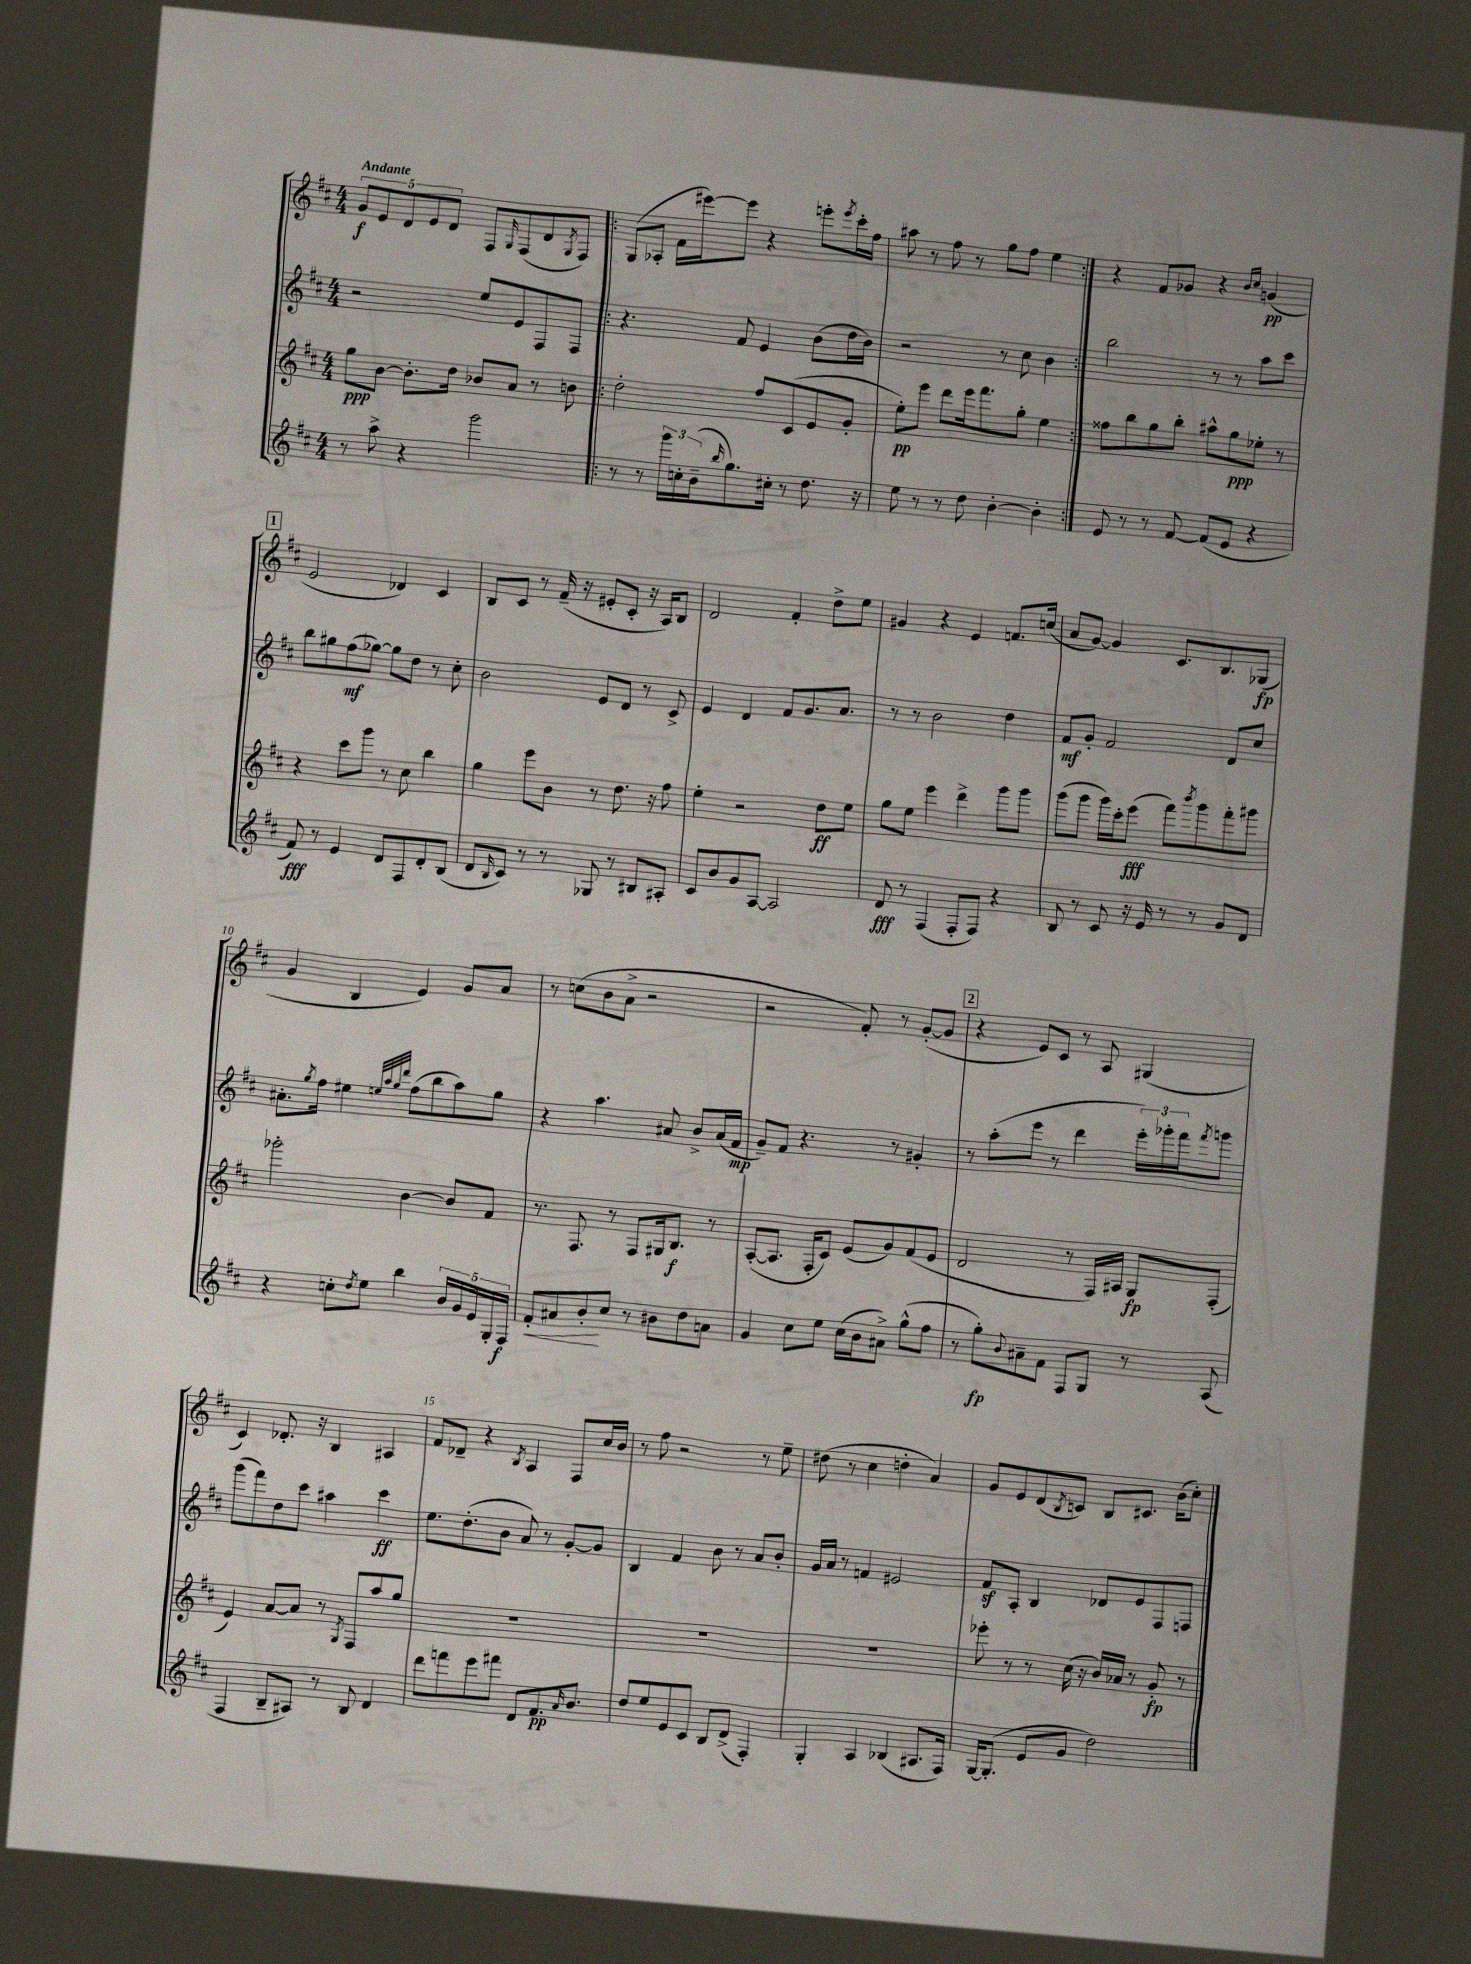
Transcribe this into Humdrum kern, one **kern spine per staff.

**kern	**dynam	**kern	**dynam	**kern	**dynam	**kern	**dynam
*part4	*part4	*part3	*part3	*part2	*part2	*part1	*part1
*staff4	*staff4	*staff3	*staff3	*staff2	*staff2	*staff1	*staff1
*clefG2	*	*clefG2	*	*clefG2	*	*clefG2	*
*k[f#c#]	*	*k[f#c#]	*	*k[f#c#]	*	*k[f#c#]	*
*M4/4	*	*M4/4	*	*M4/4	*	*M4/4	*
=1	=1	=1	=1	=1	=1	=1	=1
!	!	!	!	!	!	!LO:TX:a:B:t=Andante	!
8r	.	8gg\L	ppp	2r	.	10g/L	f
.	.	.	.	.	.	10e/	.
8aa^\	.	[8b\J	.	.	.	.	.
.	.	.	.	.	.	10d/	.
4r	.	8.b'\L]	.	.	.	.	.
.	.	.	.	.	.	10e/	.
.	.	.	.	.	.	10d/J	.
.	.	16dd\Jk	.	.	.	.	.
2ggg\	.	8b-X/L	.	8ee/L	.	8F#/L	.
.	.	.	.	.	.	16qqG/	.
.	.	8a/J	.	8e/	.	(8F#/	.
.	.	8r	.	8F#/	.	8d/	.
.	.	.	.	.	.	8qG/	.
.	.	8bn\	.	8F#/J	.	8F#/J)	.
=2!|:	=2!|:	=2!|:	=2!|:	=2!|:	=2!|:	=2!|:	=2!|:
8r	.	2dd'\	.	4.r	.	(8G/L	.
8r	.	.	.	.	.	8A-X'/J	.
24ggg\LL	.	.	.	.	.	16f#\LL	.
24ccn'\	.	.	.	.	.	.	.
.	.	.	.	.	.	[16eee#X\J)	.
(24b~\J	.	.	.	.	.	.	.
16qqbb/	.	.	.	.	.	.	.
8.gg\)	.	.	.	8f#/	.	8eee#\J]	.
.	.	8ff#/L	.	4e/	.	4r	.
16cc#X'\Jk	.	.	.	.	.	.	.
8r	.	(8c#/	.	.	.	.	.
8.dd\	.	8e/	.	(8b\L	.	8eeen'\L	.
.	.	.	.	.	.	8qeee/	.
.	.	8g'/J	.	16dd\L	.	16ccc#'\L	.
16r	.	.	.	16b\JJ)	.	16ff#\JJ	.
=3	=3	=3	=3	=3	=3	=3	=3
8ee\	.	8ee'\L)	pp	2r	.	8aa#X\	.
8r	.	8eee\J	.	.	.	8r	.
8r	.	8ddd\L	.	.	.	8ff#\	.
8dd\	.	16eee\k	.	.	.	8r	.
.	.	8.fff#\	.	.	.	.	.
[4b'\	.	.	.	8r	.	8gg\L	.
.	.	8gg'\J	.	8cc#\	.	8ff#\J	.
4b'\]	.	4ee\	.	4b\	.	4ee\	.
=4:|!	=4:|!	=4:|!	=4:|!	=4:|!	=4:|!	=4:|!	=4:|!
8e/	.	8ff##X\L	.	2bb\	.	4r	.
8r	.	8bb\	.	.	.	.	.
8r	.	8gg\	.	.	.	8f#/L	.
[8f#/	.	8bb'\J	.	.	.	8g-X/J	.
(8f#/L]	.	8aa#X^^\L	.	8r	.	4r	.
8e/J	.	8gg\	ppp	8r	.	.	.
.	.	.	.	.	.	16qqb/LL	.
.	.	.	.	.	.	16qqcc#/JJ	.
4r	.	8ee-X'\J	.	8aa\L	.	(4gn/	pp
.	.	8r	.	8ccc#\J	.	.	.
!!LO:LB:g=z
!!LO:REH:place=s1:t=1
=5	=5	=5	=5	=5	=5	=5	=5
8f#/)	fff	4r	.	8bb\L	.	2e/	.
8r	.	.	.	8gg#X\	.	.	.
4e/	.	8ccc#\L	.	(8ff#\	mf	.	.
.	.	8ggg\J	.	[8gg-X\J)	.	.	.
8d/L	.	8r	.	8gg-\L]	.	4d-X/)	.
8F#/	.	8cc#\	.	8dd\J	.	.	.
8d'/	.	4bb\	.	8r	.	4c#/	.
(8B/J	.	.	.	8cc#'\	.	.	.
=6	=6	=6	=6	=6	=6	=6	=6
8d/L	.	4gg\	.	2b\	.	8B/L	.
16qqB/	.	.	.	.	.	.	.
8c#/J)	.	.	.	.	.	8c#/J	.
8r	.	8eee\L	.	.	.	8r	.
8r	.	8b\J	.	.	.	(16f#~/	.
.	.	.	.	.	.	16r	.
8G-X/	.	8r	.	8e/L	.	8e#X'/L	.
8r	.	8.dd\	.	8d/J	.	8c#'/J	.
8B#X/L	.	.	.	8r	.	16r	.
.	.	16r	.	.	.	16A/KL)	.
8A#X'/J	.	8ff#\	.	8c#^/	.	8B/J	.
=7	=7	=7	=7	=7	=7	=7	=7
8c#/L	.	4ee'\	.	4e/	.	2d/	.
8b/	.	.	.	.	.	.	.
8g/	.	2r	.	4d/	.	.	.
[8A/J	.	.	.	.	.	.	.
2A/]	.	.	.	8f#/L	.	4f#'/	.
.	.	.	.	8.g/	.	.	.
.	.	8dd\L	ff	.	.	8dd^\L	.
.	.	.	.	8.a/J	.	.	.
.	.	8ee\J	.	.	.	8ee\J	.
=8	=8	=8	=8	=8	=8	=8	=8
8d/	fff	8gg\L	.	8r	.	4g#X/	.
8r	.	8ee\J	.	8r	.	.	.
(4F#/	.	4eee\	.	2b\	.	4r	.
8F#'/L	.	4ddd^\	.	.	.	4e/	.
8F#/J)	.	.	.	.	.	.	.
4r	.	8ggg\L	.	4dd\	.	8.fn/L	.
.	.	8ggg\J	.	.	.	.	.
.	.	.	.	.	.	(16ccn/Jk	.
=9	=9	=9	=9	=9	=9	=9	=9
8B/	.	(8ggg\L	.	8f#/L	mf	8a/L	.
8r	.	8ggg\J	.	8g'/J	.	[8g/J)	.
8c#/	.	16ggg\LL)	.	2f#/	.	4g/]	.
.	.	16ccc#'\J	.	.	.	.	.
16r	.	(8eee\J	fff	.	.	.	.
16e/	.	.	.	.	.	.	.
8r	.	8fff#\L)	.	.	.	8.c#/L	.
.	.	8qbbb/	.	.	.	.	.
8r	.	8ggg\	.	.	.	.	.
.	.	.	.	.	.	8.B/	.
8g/L	.	8fff#'\	.	8d/L	.	.	.
8d/J	.	8ggg#X\J	.	8cc#/J	.	(8G-X/J	fp
!!LO:LB:g=z
=10	=10	=10	=10	=10	=10	=10	=10
4r	.	2ggg-X'\	.	8.a#X'\L	.	4g/	.
.	.	.	.	8qgg/	.	.	.
.	.	.	.	16ff#\Jk	.	.	.
8ccn'\L	.	.	.	4ee#X\	.	4B/	.
8qdd/	.	.	.	.	.	.	.
8ee\J	.	.	.	.	.	.	.
.	.	.	.	32qqeen/LLL	.	.	.
.	.	.	.	32qqaa/	.	.	.
.	.	.	.	32qqgg/	.	.	.
.	.	.	.	32qqddd/JJJ	.	.	.
4bb\	.	[4b\	.	(8ff#\L	.	4e/)	.
.	.	.	.	8bb\	.	.	.
20b/LL	.	8b/L]	.	8aa\)	.	8g/L	.
20g/	.	.	.	.	.	.	.
20e/	.	.	.	.	.	.	.
.	.	8f#/J	.	8gg\J	.	8a/J	.
20G'/	.	.	.	.	.	.	.
20F#/JJ	f	.	.	.	.	.	.
=11	=11	=11	=11	=11	=11	=11	=11
!	!LO:HP:b	!	!	!	!	!	!
8f#'/L	<	8.r	.	4r	.	8r	.
8a#X/	.	.	.	.	.	(8ccn\L	.
.	.	8.F#/	.	.	.	.	.
8b'/	.	.	.	4.aa\	.	8b\	.
8cc#/J	[	8r	.	.	.	8a^\J	.
8r	.	8F#/L	.	.	.	2r	.
8b#X\L	.	16G#X/k	.	8a#X/	.	.	.
.	.	8.B/J	f	.	.	.	.
8dd\	.	.	.	8b^/L	.	.	.
8an\J	.	8r	.	(16a#/L	.	.	.
.	.	.	.	16f#/JJ	mp	.	.
=12	=12	=12	=12	=12	=12	=12	=12
4g/	.	([8A'/L	.	8g~/L)	.	2r	.
.	.	8.A/J]	.	8f#/J	.	.	.
8cc#\L	.	.	.	4.r	.	.	.
.	.	16F#'/KL	.	.	.	.	.
8ee\J	.	8c#/J)	.	.	.	.	.
(16cc#\LL	.	(8e/L	.	.	.	8f#'/)	.
16b\J	.	.	.	.	.	.	.
8a#X^\J)	.	8g/)	.	8r	.	8r	.
(8gg^^\L	.	(8f#/	.	4g#X'/	.	([8g'/L	.
8ff#\J	.	8e/J	.	.	.	8g/J]	.
!!LO:REH:place=s1:t=2
=13	=13	=13	=13	=13	=13	=13	=13
8r	.	2d/	.	8r	.	4r	.
8gg'\L)	fp	.	.	(8aa'\L	.	.	.
8qqb/	.	.	.	.	.	.	.
8a#X~\	.	.	.	8eee\J	.	8e/L)	.
8f#\J	.	.	.	8r	.	8c#/J	.
8F#/L	.	8r	.	4ddd\	.	8r	.
8G/J	.	16F#/LL)	.	.	.	8A/	.
.	.	16A#X/JJ	.	.	.	.	.
8r	.	8G/L	fp	24eee'\LL)	.	(4G#X/	.
.	.	.	.	24ggg-X'\	.	.	.
.	.	.	.	24fff#\J	.	.	.
.	.	.	.	8qfff#/	.	.	.
(8A/	.	(8F#'/J	.	8gggn\J	.	.	.
!!LO:LB:g=z
=14	=14	=14	=14	=14	=14	=14	=14
4F#/	.	4e/)	.	(8ggg\L	.	4c#/)	.
.	.	.	.	8fff#\)	.	.	.
8B~/L	.	[8a/L	.	8dd\	.	8.d-X'/	.
8A#X/J)	.	8a/J]	.	8ccc#\J	.	.	.
.	.	.	.	.	.	16r	.
8r	.	8r	.	4aa#X\	.	4B/	.
.	.	8qG/	.	.	.	.	.
8B/	.	8F#/L	.	.	.	.	.
4d/	.	8aa/	.	4ccc#\	ff	4A#X/	.
.	.	8gg/J	.	.	.	.	.
=15	=15	=15	=15	=15	=15	=15	=15
8ddd\L	.	1r	.	8.ee\L	.	8f#/L	.
8fffn\	.	.	.	.	.	8d-X~/J	.
.	.	.	.	(8.dd'\	.	.	.
8eee\	.	.	.	.	.	4r	.
8fff#X\J	.	.	.	8b\J	.	.	.
.	.	.	.	.	.	8qB/	.
8d/L	.	.	.	8a/)	.	4A/	.
8.f#/	pp	.	.	8r	.	.	.
.	.	.	.	[8g'/L	.	8F#/L	.
16qqa/	.	.	.	.	.	.	.
8.b/J	.	.	.	.	.	.	.
.	.	.	.	8g/J]	.	16cc#/L	.
.	.	.	.	.	.	16b/JJ	.
=16	=16	=16	=16	=16	=16	=16	=16
8dd/L	.	1r	.	4B/	.	8r	.
8ee/	.	.	.	.	.	8ff#\	.
8e/	.	.	.	4f#/	.	2r	.
8c#/J	.	.	.	.	.	.	.
8B/L	.	.	.	8b\	.	.	.
(8d^/J	.	.	.	8r	.	.	.
4F#'/)	.	.	.	8a/L	.	8r	.
.	.	.	.	8b'/J	.	8ee~\	.
=17	=17	=17	=17	=17	=17	=17	=17
4G'/	.	1r	.	16g/LL	.	(8dd#X\	.
.	.	.	.	16a/JJ	.	.	.
.	.	.	.	8r	.	8r	.
4A/	.	.	.	4fn/	.	4cc#\	.
(4B-X/	.	.	.	2e#X/	.	4ddn'\	.
8.A#X/L	.	.	.	.	.	4a/)	.
16F#/Jk)	.	.	.	.	.	.	.
=18	=18	=18	=18	=18	=18	=18	=18
[16G/KL	.	8eee-X'\	.	8f#z/L	.	8g/L	.
(8.G'/J]	.	.	.	.	.	.	.
.	.	8r	.	8A'/J	.	8e/	.
8e/L	.	8r	.	4B/	.	(8d/	.
.	.	.	.	.	.	8qB/	.
8g/J	.	(16cc#\	.	.	.	8cn/J)	.
.	.	16r	.	.	.	.	.
2dd\)	.	16b/LL)	.	8d-X/L	.	8B/L	.
.	.	16a-X/JJ	.	.	.	.	.
.	.	8r	.	8e/	.	8.c#X/J	.
.	.	8g'/	fp	8F#/	.	.	.
.	.	.	.	.	.	(16b\KL	.
.	.	8r	.	8Fn/J	.	8cc#'\J)	.
==	==	==	==	==	==	==	==
*-	*-	*-	*-	*-	*-	*-	*-
